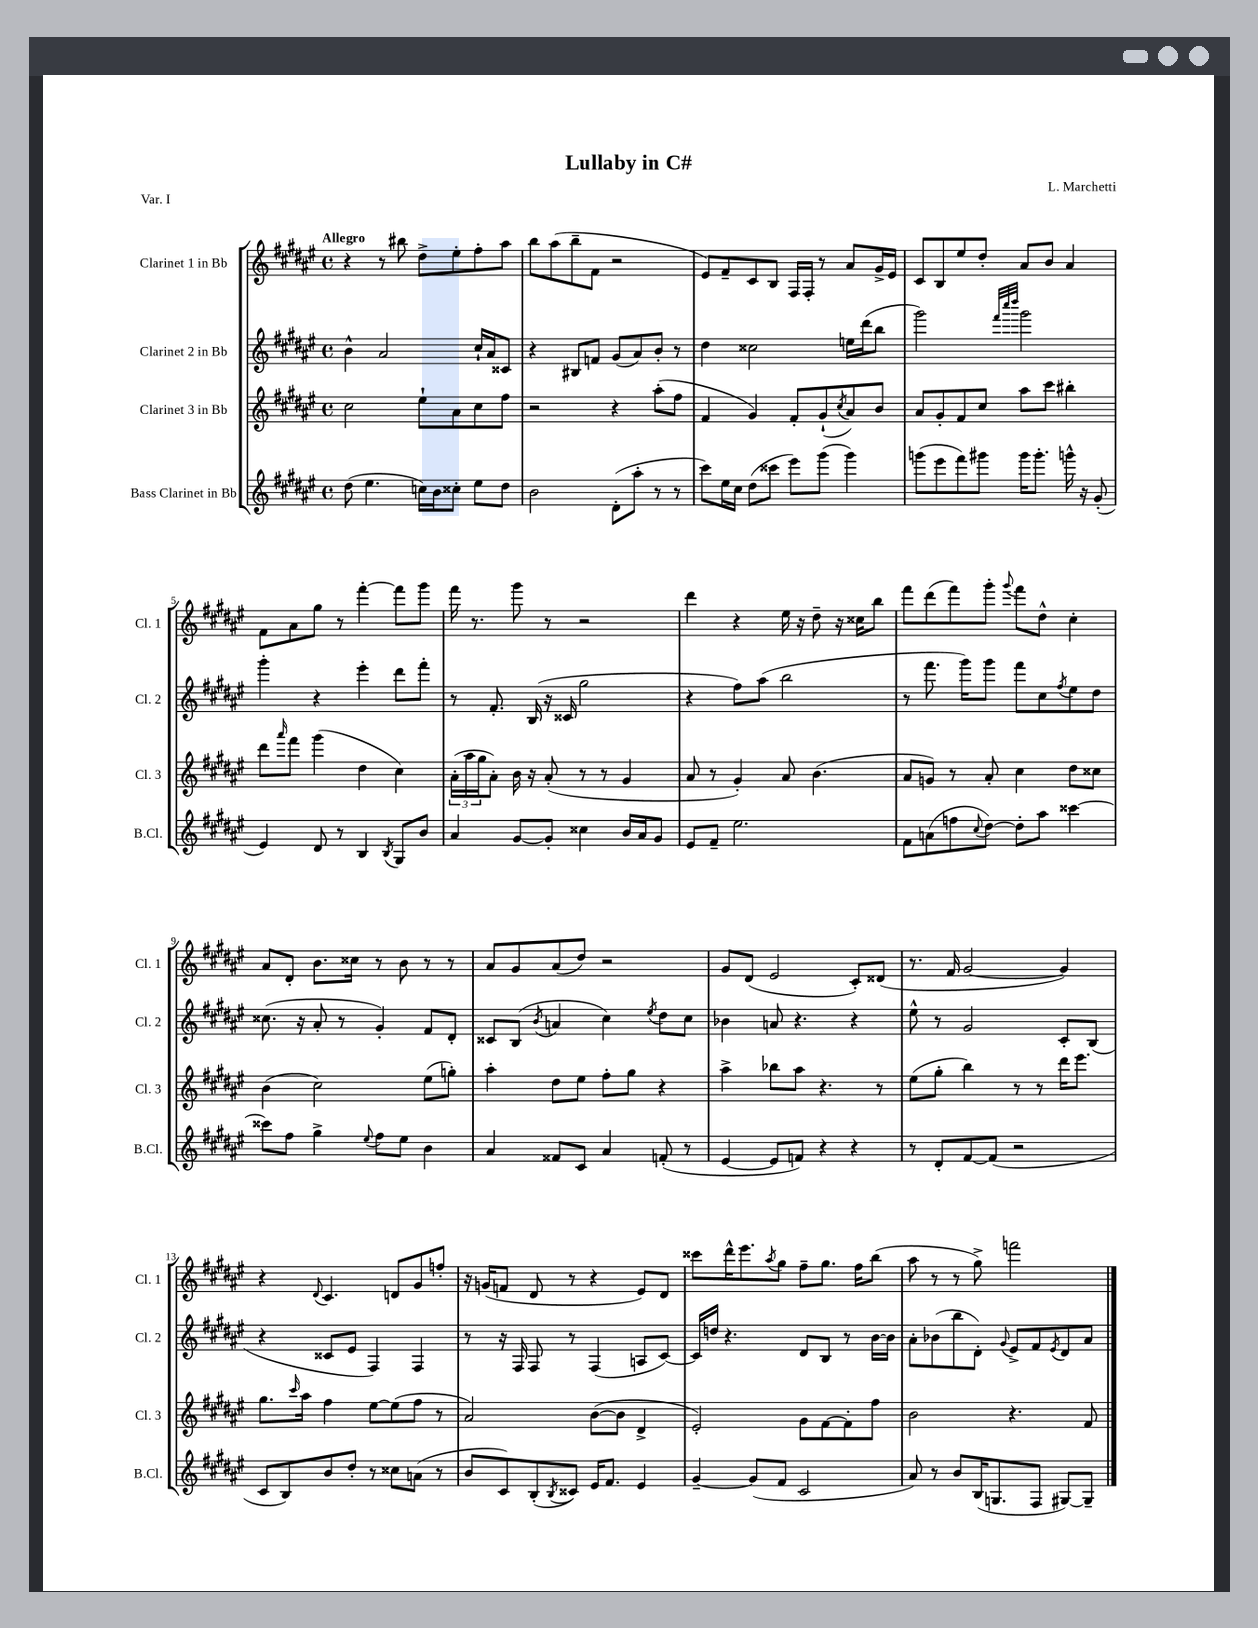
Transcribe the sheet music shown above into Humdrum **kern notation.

**kern	**kern	**kern	**kern
*staff4	*staff3	*staff2	*staff1
*clefG2	*clefG2	*clefG2	*clefG2
*k[f#c#g#d#a#e#]	*k[f#c#g#d#a#e#]	*k[f#c#g#d#a#e#]	*k[f#c#g#d#a#e#]
*M4/4	*M4/4	*M4/4	*M4/4
*met(c)	*met(c)	*met(c)	*met(c)
(8dd#	2cc#	4b^^	4r
4.ee#	.	.	.
.	.	2a#	8r
.	.	.	8bb#
16cc)	8ee#`	.	8dd#^
16b	.	.	.
8cc##'	8a#	.	8ee#'
8ee#	8cc#	16cc#`	8ff#'
.	.	16a#	.
8dd#	8ff#	8c##	8aa#
=	=	=	=
2b	2r	4r	8bb
.	.	.	(8aa#
.	.	8B#	8bb~
.	.	8f	8f#
(8d#'	4r	(8g#	2r
8aa#'	.	8a#)	.
8r	(8aa#'	8b'	.
8r	8ff#	8r	.
=	=	=	=
8ccc#)	4f#	4dd#	8e#)
16ee#	.	.	8f#~
16cc#	.	.	.
(8dd#	4g#)	2cc##	8c#
8ccc##	.	.	8B
8eee#)	8f#'	.	16F#
.	.	.	16F#'
(8ggg#	(8g#`	.	8r
.	8qcc#	.	.
4ggg#)	8a#)	16ee	8a#
.	.	(16ddd#	.
.	8b	8bb	16g#^
.	.	.	16e#
=	=	=	=
(8ggg	8a#	2ggg#)	8c#
8eee#	8g#'	.	8B
8fff#)	8f#	.	8ee#
8ggg#	8cc#	.	8dd#'
.	.	32qqfff#	.
.	.	32qqcccc#	.
.	.	32qqdddd#	.
16ggg#	8aa#	2ggg#	8a#
8.ggg#'	.	.	.
.	8ccc#	.	8b
16ggg^^	4bb#'	.	4a#
16r	.	.	.
(8g#'	.	.	.
=	=	=	=
4e#)	8ddd#	4ggg#'	8f#
.	16qqaaa#	.	.
.	8fff#	.	8a#
8d#	(4ggg#	4r	8gg#
8r	.	.	8r
4B	4dd#	4eee#'	[4fff#'
8qB	.	.	.
8G#	4cc#)	8ddd#	8fff#]
8b	.	8fff#'	8ggg#
=	=	=	=
4a#	(24a#'	8r	16fff#
.	24aa#	.	.
.	.	.	8.r
.	24gg#	.	.
.	8a#')	8.f#'	.
[8g#	16b	.	8ggg#
.	16r	(16B	.
8g#']	(8a#'	16r	8r
.	.	16c##	.
4cc##	8r	2gg#	2r
.	8r	.	.
16b	4g#	.	.
16a#	.	.	.
8g#	.	.	.
=	=	=	=
8e#	8a#	4r	4ddd#
8f#~	8r	.	.
2.ee#	4g#')	8ff#)	4r
.	.	(8aa#	.
.	8a#	2bb	16ee#
.	.	.	16r
.	(4.b	.	8dd#~
.	.	.	16r
.	.	.	16cc##
.	.	.	8bb
=	=	=	=
8f#	8a#	8r	8fff#
(8a	8g)	8.fff#	(8ddd#
8ff	8r	.	8fff#)
.	.	16ggg#)	.
8qqcc#	.	.	.
[8dd#)	8a#'	8ggg#	8ggg#'
.	.	.	8qqggg#
8dd#']	4cc#	8fff#	8fff#
8aa#	.	8cc#	8dd#^^
.	.	8qff#	.
[4ccc##	8dd#	8ee#	4cc#'
.	8cc##	8dd#	.
=	=	=	=
8ccc##]	(4b	(8.cc##	8a#
8ff#	.	.	8d#'
.	.	16r	.
4gg#^	2cc#)	8a#'	8.b
.	.	8r	.
.	.	.	16cc##
8qqee#	.	.	.
8ff#	.	4g#')	8r
8ee#	.	.	8b
4b	(8ee#	8f#	8r
.	8gg')	8d#'	8r
=	=	=	=
4a#	4aa#'	8c##	8a#
.	.	(8B	8g#
.	.	8qb	.
8f##	8dd#	4a	(8a#
8c#	8ee#	.	8dd#)
4a#	8ff#'	4cc#)	2r
.	8gg#	.	.
.	.	8qee#	.
(8f'	4r	8dd#	.
8r	.	8cc#	.
=	=	=	=
[4e#	4aa#^	4b-	8g#
.	.	.	(8d#
8e#]	8bb-	8a	2e#
8f)	8aa#	4.r	.
4r	4.r	.	.
4r	.	4r	8c#')
.	8r	.	(8d##
=	=	=	=
8r	(8ee#	8ee#^^	8.r
8d#'	8gg#'	8r	.
.	.	.	16f#
[8f#	4bb)	2g#	[2g#
(8f#]	.	.	.
2r	8r	.	.
.	8r	.	.
.	16ddd#	8c#'	4g#])
.	8.eee#	.	.
.	.	(8B	.
=	=	=	=
8c#	8.gg#	4r	4r
8B)	.	.	.
.	16qqccc#	.	.
.	16aa#	.	.
.	.	.	8qqd#
8b	4ff#	8c##	4.c#
8dd#'	.	8e#	.
8r	[8ee#	4F#)	.
8cc##	(8ee#]	.	8d
(8a	8ff#	4F#	8g#
8r	8r	.	8ff'
=	=	=	=
8b	2a#)	8r	16r
.	.	.	(16g
8c#)	.	16r	8f
.	.	16F#	.
(8B'	.	8F#	8d#
8qB	.	.	.
8c##)	.	8r	8r
16e#	([8b	(4F#	4r
8.f#	.	.	.
.	8b]	.	.
4e#	4d#^	8A	8e#)
.	.	[8c#)	8d#
=	=	=	=
[4g#~	2e#')	16c#]	8ccc##
.	.	16dd	.
.	.	4.r	16ddd#^^
.	.	.	8.eee#
(8g#]	.	.	.
.	.	.	8qaa#
8f#	.	.	8gg#
2c#	8g#	8d#	8ff#~
.	[8f#	8B	8.gg#
.	8f#']	8r	.
.	.	.	16ff#
.	8ff#	[16b	(8bb
.	.	16b]	.
=	=	=	=
8a#)	2b	8a#'	8aa#
8r	.	(8b-	8r
8b	.	8bb	8r
(16B	.	8d#')	8gg#^)
8.G	.	.	.
.	.	8qqg#	.
.	4.r	8e#^	2fff
8F#	.	8f#	.
.	.	8qe#	.
[8G#)	.	8d#	.
8G#~]	8f#	8a#	.
==	==	==	==
*-	*-	*-	*-
